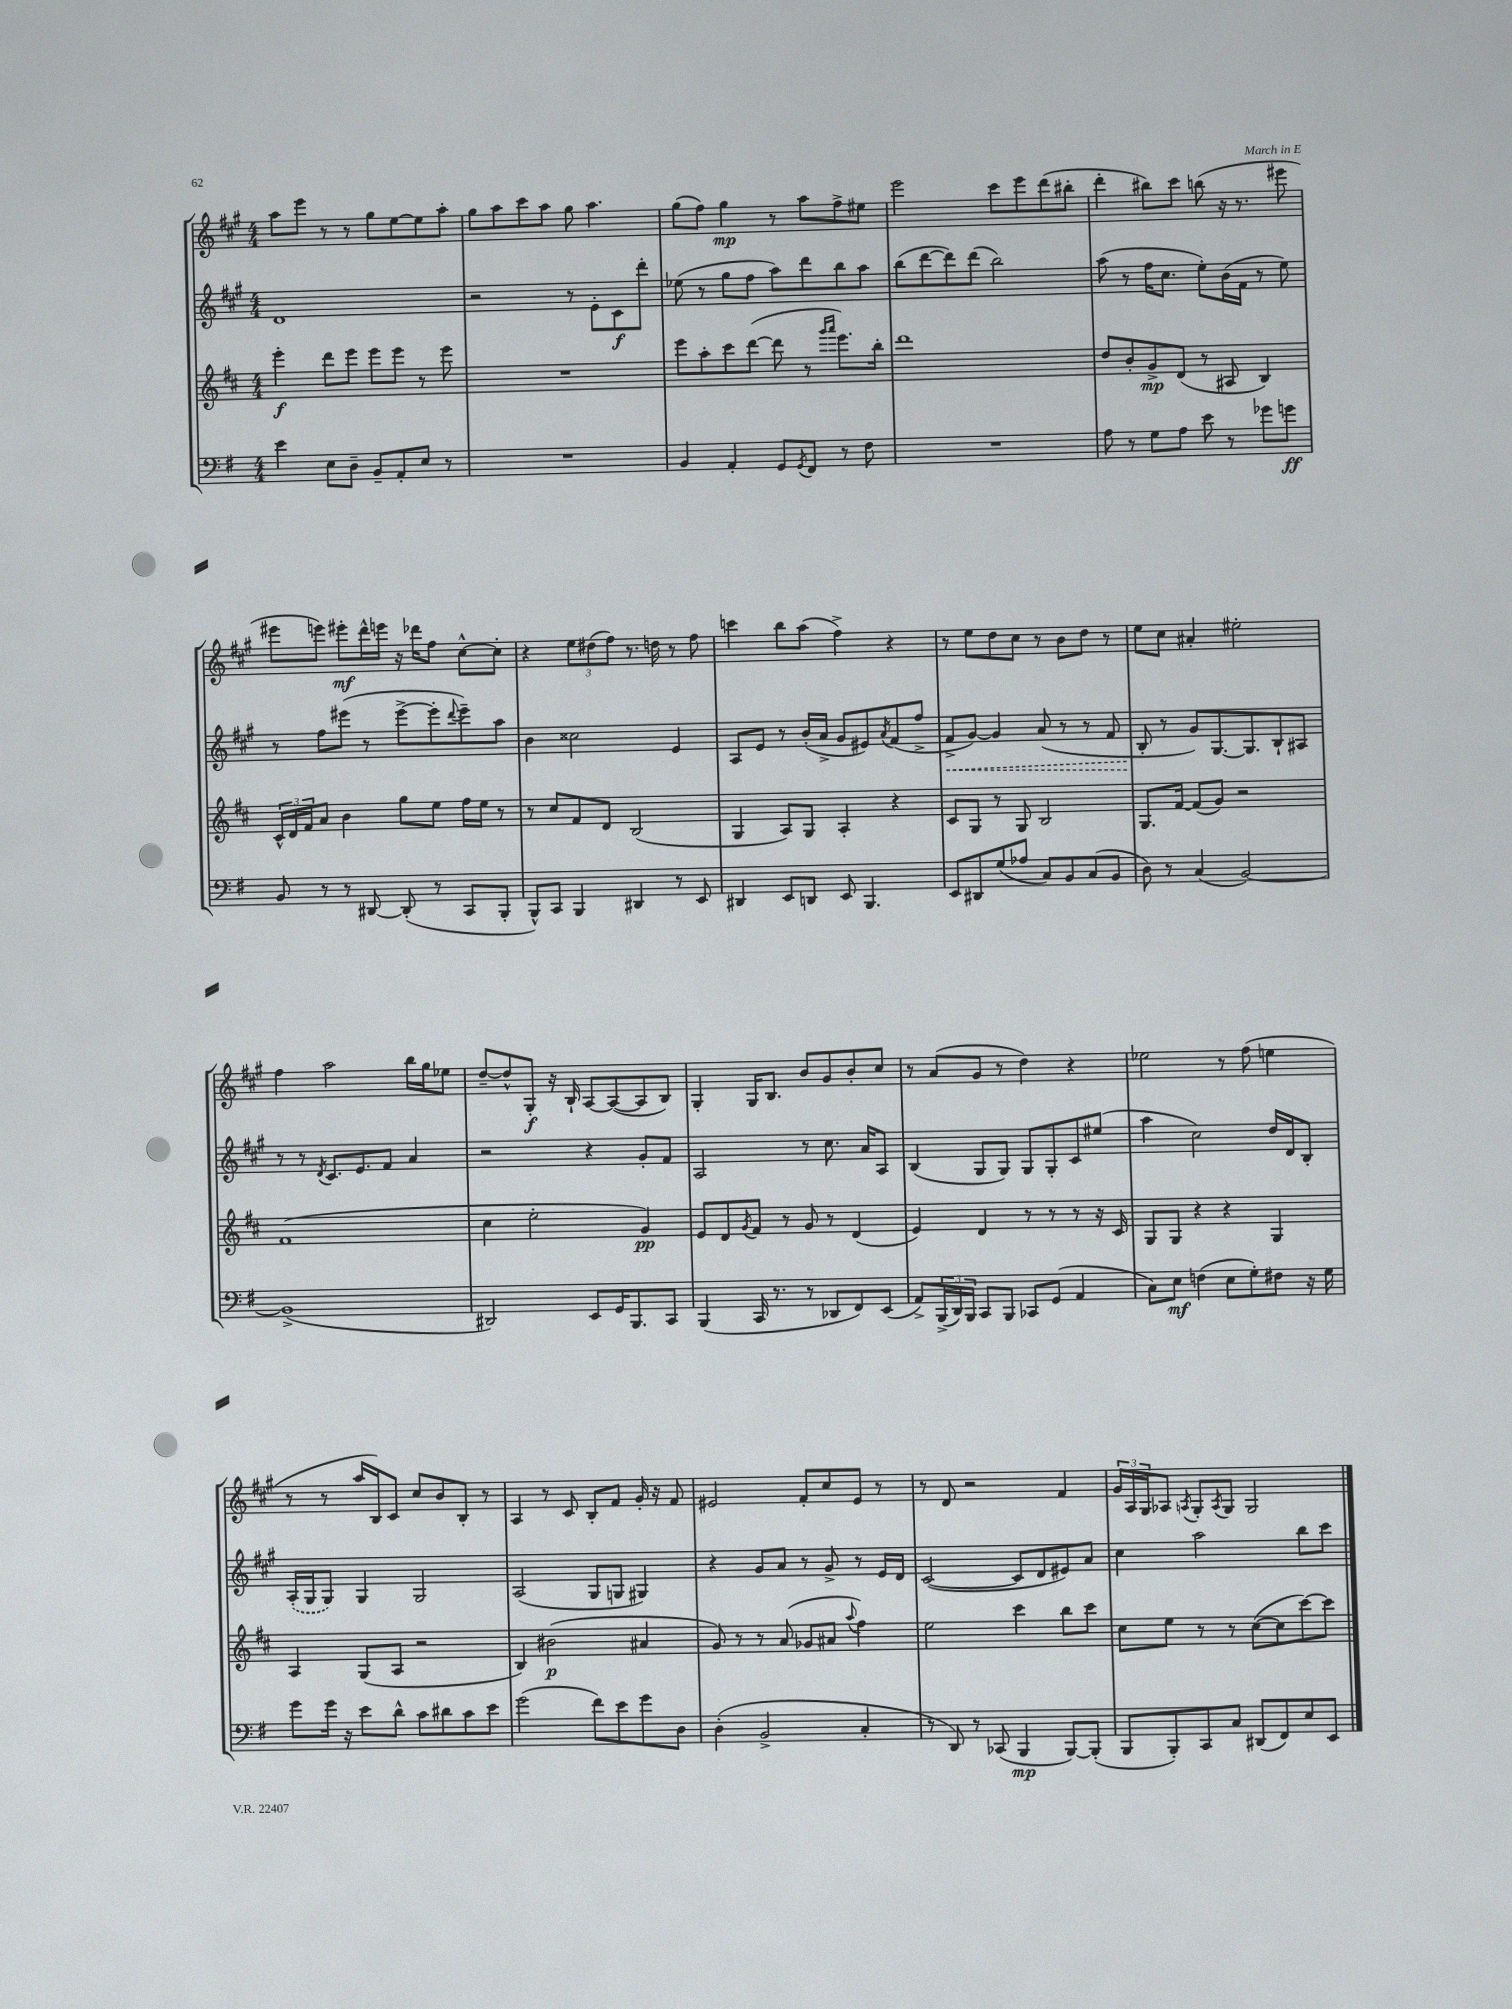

**kern	**kern	**kern	**kern
*staff4	*staff3	*staff2	*staff1
*clefF4	*clefG2	*clefG2	*clefG2
*k[f#]	*k[f#c#]	*k[f#c#g#]	*k[f#c#g#]
*M4/4	*M4/4	*M4/4	*M4/4
4e\	4eee'\	1d	8aa\L
.	.	.	8eee\J
8E\L	8ddd\L	.	8r
8D~\J	8eee\J	.	8r
8BB~/L	8eee\L	.	8gg#\L
8AA'/	8eee\J	.	[8ee\
8E/J	8r	.	8ee\]
8r	8eee\	.	8aa'\J
=	=	=	=
1r	1r	2r	8gg#\L
.	.	.	8aa\
.	.	.	8ccc#\
.	.	.	8aa\J
.	.	8r	8gg#\
.	.	8e'\L	4.aa\
.	.	8c#\	.
.	.	8ddd'\J	.
=	=	=	=
4BB/	8eee\L	(8ee-\	(8gg#\L
.	8aa'\	8r	8ff#\J)
4AA'/	8ccc#\	8gg#\L	4gg#\
.	([8ddd\J	8ff#\J	.
8GG/L	8ddd\]	8aa\L)	8r
8qGG/	.	.	.
8FF#/J	8r	8ddd\	8aa\L
.	16qqggg/LL	.	.
.	16qqaaa/JJ	.	.
8r	8.eee\L)	8bb\	8ff#^\
8F#\	.	8aa\J	8ee#\J
.	16bb'\Jk	.	.
=	=	=	=
1r	1ddd	(8bb\L	2eee\
.	.	[8ddd\	.
.	.	8ddd\])	.
.	.	(8ddd\J	.
.	.	2bb\)	8ccc#\L
.	.	.	8eee\
.	.	.	(8ddd\
.	.	.	8bb#'\J
=	=	=	=
8A\	8dd/L	(8aa\	4ddd'\
8r	8b'/	8r	.
8G\L	8g^/	16ff#\LK	8bb#\L)
.	.	8.cc#\J	.
8A\J	(8d/J	.	8ccc#\J
8e\	8r	8ee'\L)	(8bb\
8r	8A#/	(16b\L	16r
.	.	16f#\JJ	8.r
8g-\L	4B/)	8r	.
8g\J	.	8ee\)	8eee#\
=	=	=	=
8BB/	24c#^^/LL	8r	8eee#\L
.	24d/	.	.
.	24f#/J	.	.
8r	8a/J	8ff#\L	8eee\J)
8r	4b\	(8eee#\J	8eee#'\L
[8DD#/	.	8r	16ddd^^\L
.	.	.	16eee\JJ
(8DD#'/]	8gg\L	[8eee#^\L	16r
.	.	.	16ddd-\LK
8r	8ee\J	8eee#'\]	8ff#\J
.	.	8qqddd/	.
8CC/L	16ff#\LL	8eee#~\)	[8cc#^^\L
.	16ee\JJ	.	.
8BBB'/J	8r	8aa\J	8cc#'\]J
=	=	=	=
8BBB^^/L)	8r	4b\	4r
8CC/J	8cc#/L	.	.
4BBB/	8f#/	2cc##\	12ee\L
.	.	.	(12dd#\
.	8d/J	.	.
.	.	.	12ff#\J)
4DD#/	(2B/	.	8.r
.	.	.	16dd\
8r	.	4e/	8r
8EE/	.	.	8ff#\
=	=	=	=
4DD#/	4G/	8A/L	4ccc\
.	.	8e/J	.
8EE/L	8A/L)	8r	8bb\L
8DD/J	8G/J	(16b'/LL	(8aa\J
.	.	16a^/JJ	.
8EE/	4A'/	8g#/L	4ff#^\)
4.BBB/	.	8e#/)	.
.	.	8qa/	.
.	4r	(8f#/	4r
.	.	8ff#^/J	.
=	=	=	=
8EE/L	8c#/L	8f#^/L	8r
8DD#/	8G/J	[8g#/J)	8ee\L
(8G/	8r	4g#/]	8dd\
8A-/J	8G/	.	8cc#\J
8C/L)	2B/	(8a/	8r
8BB/	.	8r	8b\L
(8C/	.	8r	8dd\J
8BB/J	.	8f#/	8r
=	=	=	=
8D\)	8.G/L	8B'/	8ee\L
8r	.	8r	8cc#\J
.	[16f#/Jk	.	.
(4C/	(8f#/]L	8g#/L)	4a#'/
.	8g/J)	[8.G#/	.
[2BB/)	2r	.	2ee#'\
.	.	8.G#/]	.
.	.	8B`/	.
.	.	8A#/J	.
=	=	=	=
(1BB^]	(1f#	8r	4ff#\
.	.	8r	.
.	.	8qd/	.
.	.	8.c#/L	2aa\
.	.	8.e/	.
.	.	8f#/J	.
.	.	4a/	16bb\LL
.	.	.	16gg#\J
.	.	.	8ee-\J
=	=	=	=
2DD#/)	4cc#\	2r	[8dd~/L
.	.	.	8dd^^/]
.	2ee'\	.	8G#'/J
.	.	.	16r
.	.	.	16B`/
8EE/L	.	4r	[8A/L
16GG/K	.	.	(8A/_
8.BBB/	.	.	.
.	4g/)	8g#'/L	8A/]
8CC/J	.	8f#/J	8B/J)
=	=	=	=
(4BBB/	8e/L	2A/	4G#'/
.	8d/	.	.
.	8qg/	.	.
16CC/	8f#/J	.	16G#/LK
8.r	.	.	8.B/J
.	8r	.	.
8r	8g/	8r	8b/L
8DD-/L	8r	8.cc#\	8g#/
8FF#/)	(4d/	.	8b'/
.	.	16a/LK	.
(8EE/J	.	8A/J	8cc#/J
=	=	=	=
8AA^/L)	4e/)	(4B/	8r
(24BBB^/L	.	.	(8a/L
24DD/)	.	.	.
24BBB/JJ	.	.	.
8CC/L	4d/	8G#/L	8g#/J
8BBB/J	.	8G#/J)	8r
8CC-/L	8r	8G#/L	4dd\)
(8GG/J	8r	8G#'/	.
4AA/	8r	8c#/	4r
.	16r	(8ee#/J	.
.	16c#/	.	.
=	=	=	=
8C\L)	8G/L	4aa\	2ee-\
8E\J	8G/J	.	.
(4F\	4r	2cc#\)	.
8E\L	4r	.	8r
8G'\)	.	.	(8ff#\
8F#\J	4G/	16dd/LL	4ee\
.	.	16d/J	.
16r	.	8B'/J	.
16G\	.	.	.
=	=	=	=
8g\L	4A/	(16A'/LL	8r
.	.	16G#/J	.
16g\Jk	.	8G#/J)	8r
16r	.	.	.
8e\L	(8G/L	4G#/	16aa/LL
.	.	.	16B/J)
8d^^\J	8A/J	.	8c#/J
8c\L	2r	2G#/	8cc#/L
8d#\	.	.	8b/
8c\	.	.	8B'/J
8e\J	.	.	8r
=	=	=	=
(2g\	4B/)	(2A/	4A/
.	(2b#\	.	8r
.	.	.	8c#/
8f#\L)	.	8G#/L	8B'/L
8e\	.	8G/J	8f#/J
8g\	4a#/	4G#/)	16g#'/
.	.	.	16r
8D\J	.	.	8f#/
=	=	=	=
(4D'\	8g/)	4r	2e#/
.	8r	.	.
2BB^/	8r	8g#/L	.
.	(8a/	8a/J	.
.	8g-/L	8r	8f#'/L
.	8a#/J	8g#^/	8cc#/
.	8qqaa/	.	.
4C'/	4ff#\)	8r	8e#/J
.	.	16e/LL	8r
.	.	16d/JJ	.
=	=	=	=
8r	2ee\	([2c#/	8r
8DD/)	.	.	8d/
8r	.	.	2r
(8CC-/	.	.	.
4BBB/	4ccc#\	8c#/]L	.
.	.	8d/	.
[8BBB/L)	8bb\L	8e#/)	4f#/
(8BBB'/]J	8ccc#\J	8a/J	.
=	=	=	=
8BBB/L	8cc#\L	4cc#\	24g#/LL
.	.	.	24A/
.	.	.	24G#/J
8BBB'/)	8ee\J	.	8A-/J
.	.	.	8qA/
8CC/	8r	2aa\	8G#'/L
.	.	.	8qA/
8C/J	8r	.	8G#/J
(8DD#/L	([8cc#\L	.	2G#/
8FF#/)	8cc#\]	.	.
8E/	[8ccc#\)	8bb\L	.
8EE/J	8ccc#\]J	8ccc#\J	.
==	==	==	==
*-	*-	*-	*-
